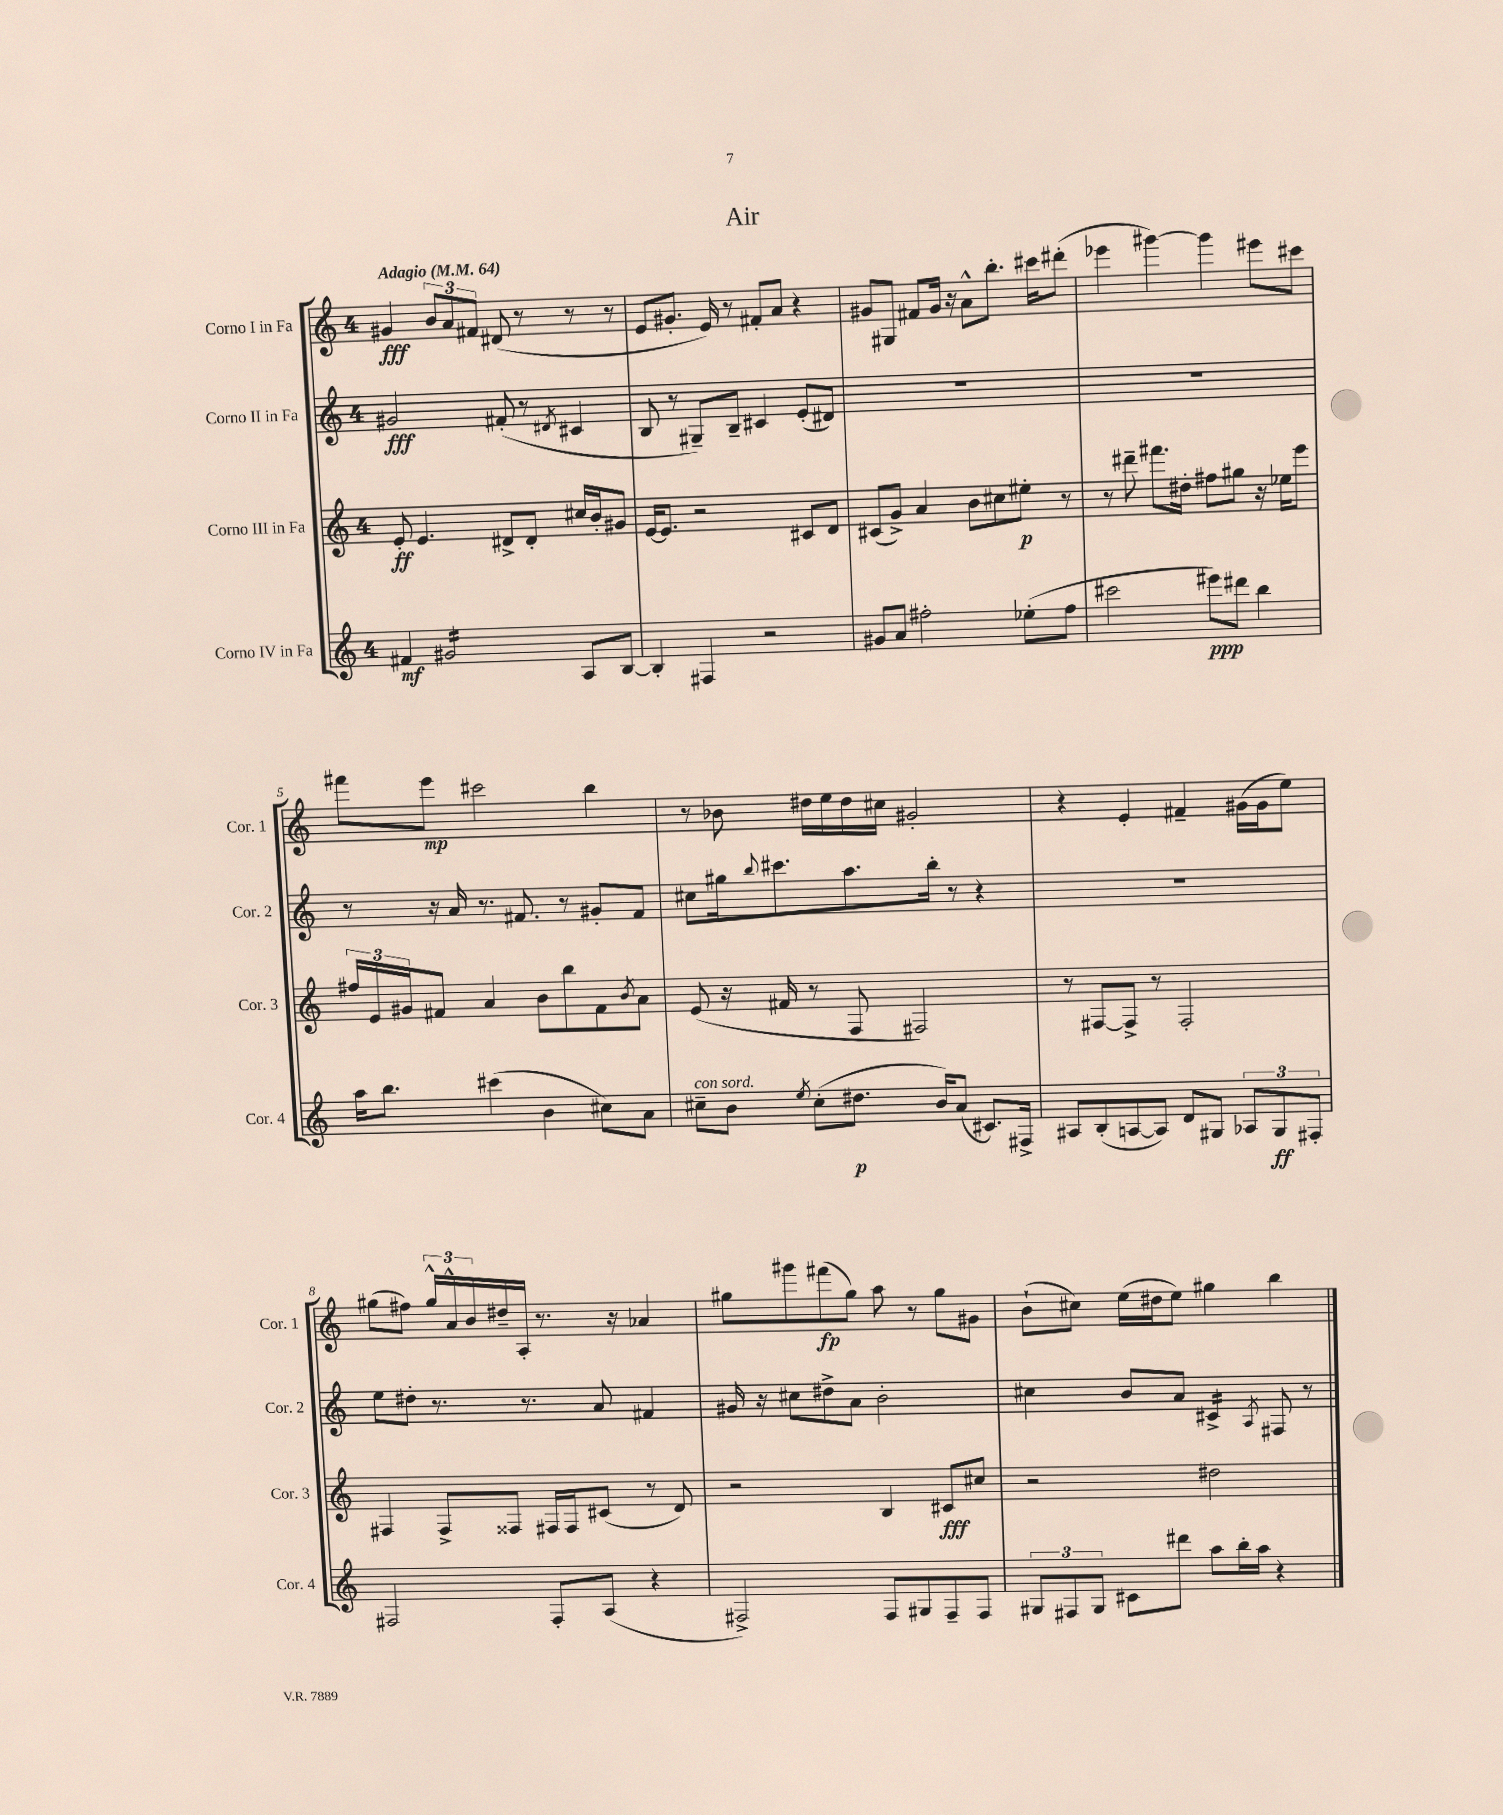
\header { title = "Air" }
<<
\new StaffGroup <<
\new Staff = "s0" \with { instrumentName = "Corno I in Fa" shortInstrumentName = "Cor. 1" } {
    \clef treble \key c \major \once \override Staff.TimeSignature.style = #'single-digit \time 4/4 \tempo "Adagio" 4 = 64
    gis'4\fff \tuplet 3/2 { b'8 a'8 fis'8 } dis'8( r8 r8 r8 |
    e'8 gis'8.-. e'16) r8 fis'8-. a'8 r4 |
    gis'8 gis8 fis'8 gis'16 r16 a'8-^ b''8.-. cis'''16 dis'''8-.( |
    ees'''4 gis'''4~) gis'''4 eis'''8 cis'''8 |
    fis'''8 e'''8\mp cis'''2 b''4 |
    r8 bes'8 dis''16 e''16 dis''16 cis''16 gis'2-. |
    r4 e'4-. fis'4-- gis'16( gis'16 e''8) |
    gis''8( fis''8) \tuplet 3/2 { gis''16-^ a'16-^ b'16 } dis''16-- a16-. r8. r16 aes'4 |
    gis''8 gis'''8 fis'''8\fp( gis''8) a''8 r8 gis''8 gis'8 |
    b'8-!( cis''8) e''16( dis''16 e''8) gis''4 b''4 \bar "|." |
}
\new Staff = "s1" \with { instrumentName = "Corno II in Fa" shortInstrumentName = "Cor. 2" } {
    \clef treble \key c \major \once \override Staff.TimeSignature.style = #'single-digit \time 4/4
    gis'2\fff fis'8-.( r8 \acciaccatura { dis'8 } cis'4 |
    b8 r8 gis8--) b8-- cis'4 e'8-.( dis'8) |
    R1 |
    R1 |
    r8 r16 a'16 r8. fis'8. r8 gis'8-. fis'8 |
    cis''8 gis''16 \appoggiatura { b''8 } cis'''8. a''8. b''16-. r8 r4 |
    R1 |
    e''8 dis''8-. r8. r8. a'8 fis'4 |
    gis'16 r16 cis''8 dis''8-> a'8 b'2-. |
    cis''4 b'8 a'8 cis'4:16-> \acciaccatura { a8 } fis8 r8 \bar "|." |
}
\new Staff = "s2" \with { instrumentName = "Corno III in Fa" shortInstrumentName = "Cor. 3" } {
    \clef treble \key c \major \once \override Staff.TimeSignature.style = #'single-digit \time 4/4
    e'8-.\ff e'4. dis'8-> dis'8-. cis''16 b'16-. gis'8 |
    e'16~ e'8. r2 cis'8 d'8 |
    cis'8( g'8->) a'4 b'8 cis''8 eis''8-.\p r8 |
    r8 dis'''8-- fis'''8. dis''16-. fis''8 gis''8 r16 ees''16 e'''8 |
    \tuplet 3/2 { fis''16 e'16 gis'16 } fis'8 a'4 b'8 b''8 fis'8 \acciaccatura { b'8 } a'8 |
    e'8( r16 fis'16 r8 f8 fis2) |
    r8 fis8~ fis8-> r8 fis2-. |
    fis4 fis8-> fisis8 fis16 fis16 cis'8( r8 d'8) |
    r2 b4 cis'8\fff cis''8 |
    r2 dis''2 \bar "|." |
}
\new Staff = "s3" \with { instrumentName = "Corno IV in Fa" shortInstrumentName = "Cor. 4" } {
    \clef treble \key c \major \once \override Staff.TimeSignature.style = #'single-digit \time 4/4
    fis'4\mf gis'2:16 a8 b8~ |
    b4-. fis4 r2 |
    gis'8 a'8 fis''2-. ees''8-.( fis''8 |
    cis'''2 eis'''8\ppp) dis'''8 b''4 |
    a''16 b''8. cis'''4( b'4 cis''8) a'8 |
    cis''8--^\markup { \italic "con sord." } b'8 \acciaccatura { e''8 } cis''8-.( dis''8.\p b'16) a'8( cis'8.) fis16-> |
    ais8 b8-.( a8~ a8) d'8 gis8 \tuplet 3/2 { aes8 gis8\ff fis8-. } |
    fis2 fis8-. a8( r4 |
    fis2->) fis8 gis8 fis8-- fis8 |
    \tuplet 3/2 { gis8 fis8 gis8 } cis'8 dis'''8 a''8 b''16-. a''16 r4 \bar "|." |
}
>>
>>
